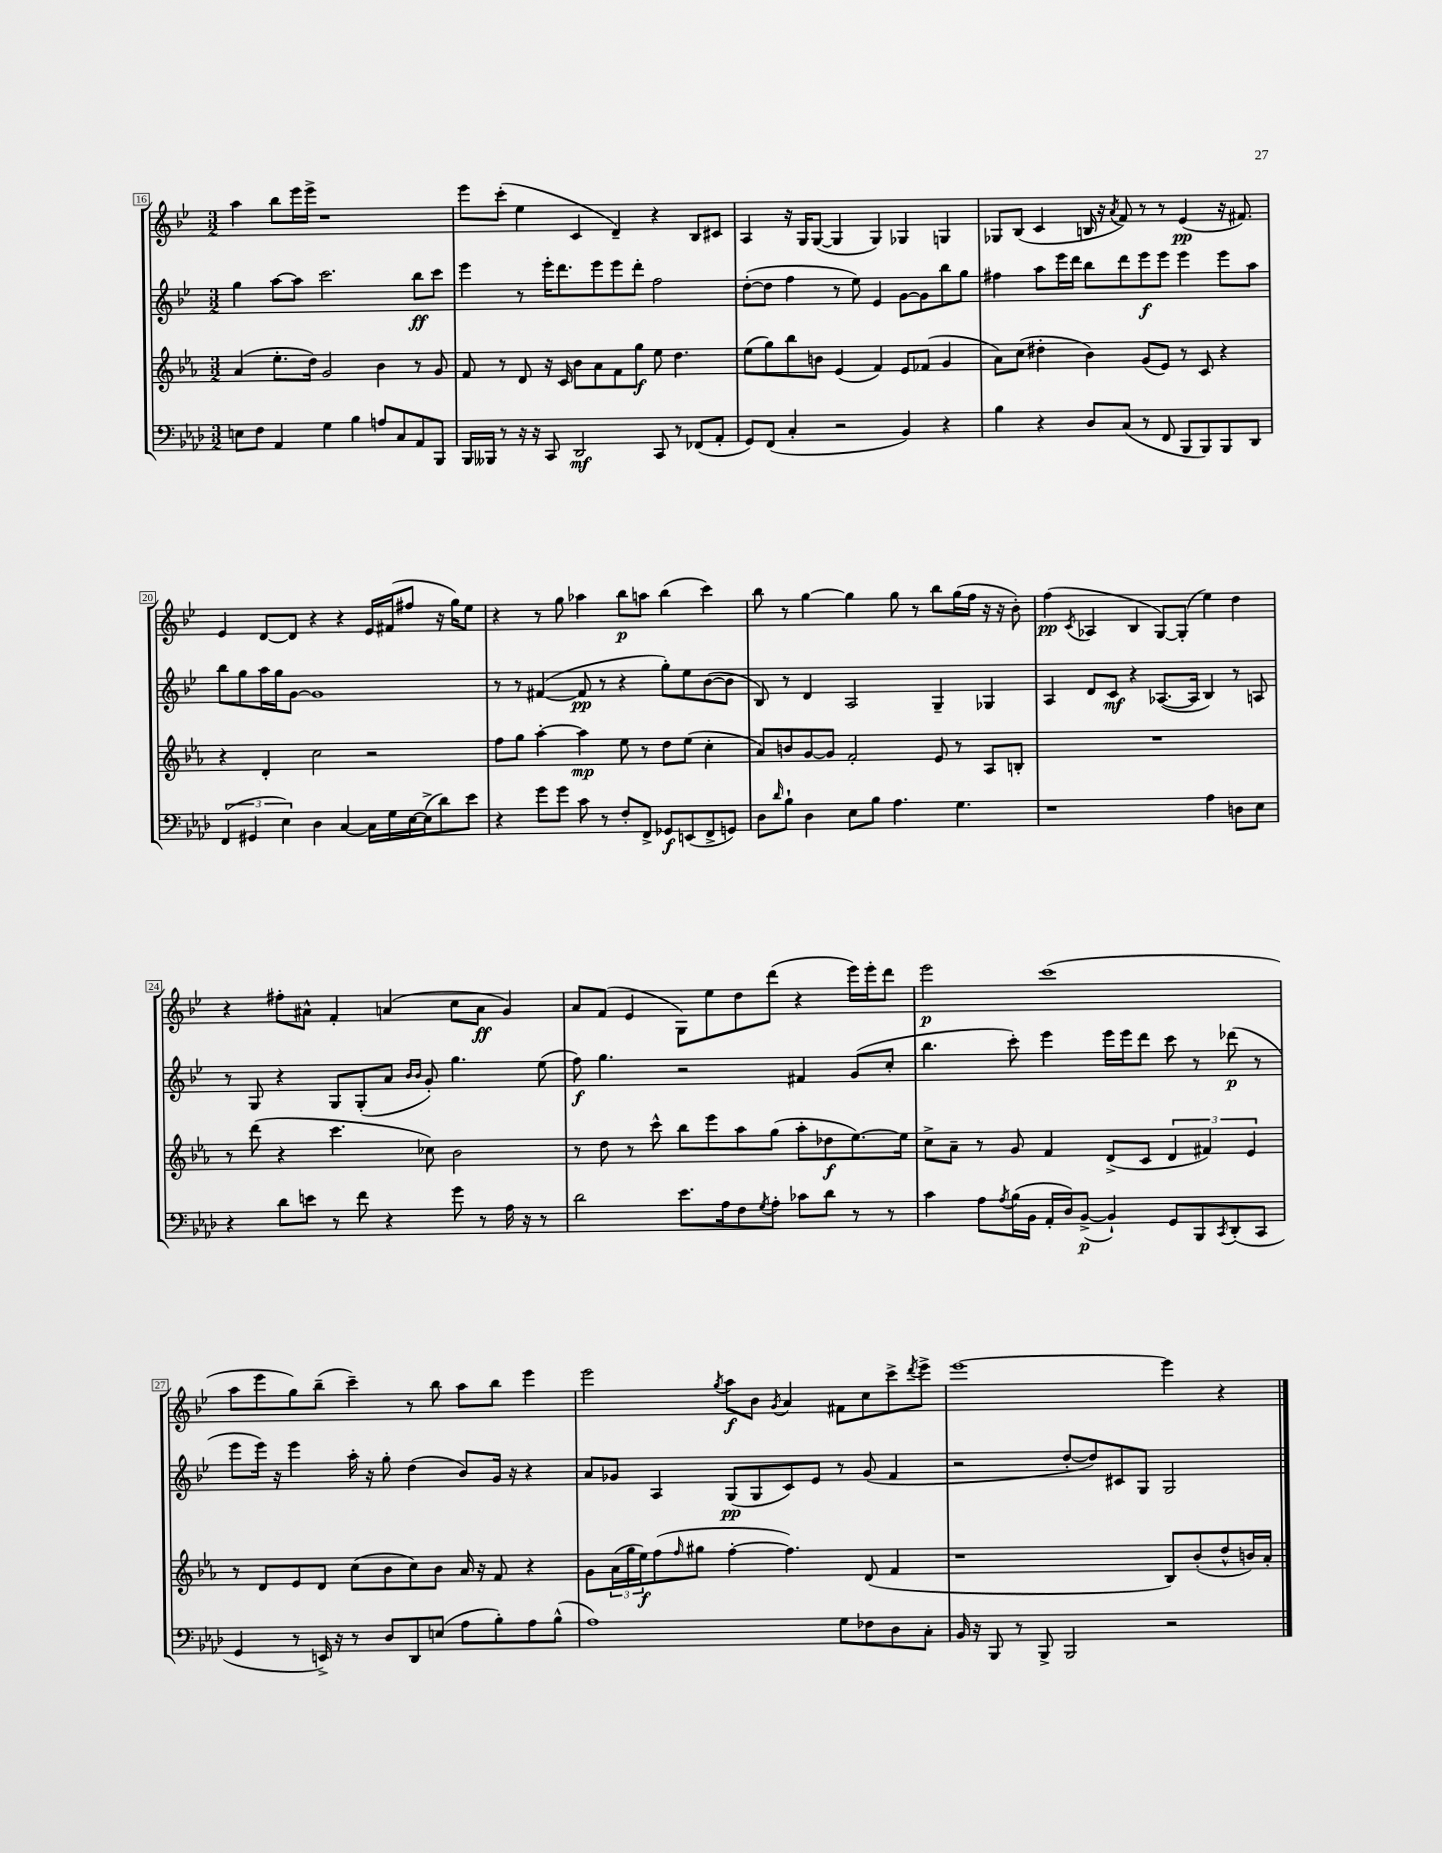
<<
\new StaffGroup <<
\new Staff = "s0" {
    \clef treble \key bes \major \numericTimeSignature \time 3/2
    a''4 bes''8 ees'''16 ees'''16-> r1 |
    ees'''8 c'''8-.( ees''4 c'4 d'4--) r4 bes8 cis'8 |
    a4 r16 g16 g8~( g4 g4) ges4 g4 |
    ges8 bes8( c'4 b16 r16 \acciaccatura { a'8 } f'8) r8 r8 ees'4\pp( r16 fis'8.) |
    ees'4 d'8~ d'8 r4 r4 ees'16 fis'16( fis''8 r16 g''16) ees''8 |
    r4 r8 g''8 aes''4 bes''8\p a''8 bes''4( c'''4) |
    bes''8 r8 g''4~ g''4 g''8 r8 bes''8 g''16( f''16 r16 r16 bes'8-.) |
    f''4\pp( \acciaccatura { c'8 } aes4 bes4 g8~) g8-.( ees''4) d''4 |
    r4 fis''8-. ais'8-^ f'4-. a'4( c''8 a'8\ff g'4) |
    a'8 f'8( ees'4 g8) ees''8 d''8 d'''8( r4 ees'''16) ees'''16-. d'''8 |
    ees'''2\p c'''1( |
    a''8 ees'''8 g''8) bes''8--( c'''4--) r8 bes''8 a''8 bes''8 ees'''4 |
    ees'''2 \acciaccatura { g''8 } a''8\f bes'8 \acciaccatura { g'8 } a'4 fis'8 c''8 c'''8-> \acciaccatura { d'''8 } ees'''8-> |
    ees'''1~ ees'''4 r4 \bar "|." |
}
\new Staff = "s1" {
    \clef treble \key bes \major \numericTimeSignature \time 3/2
    g''4 a''8~ a''8 c'''2. bes''8\ff c'''8 |
    ees'''4 r8 ees'''16-. d'''8. ees'''8 ees'''8 d'''8-. f''2 |
    d''8~-.( d''8 f''4 r8 ees''8) ees'4 g'8~ g'8 bes''8 g''8 |
    fis''4 a''8 ees'''16 d'''16 bes''8 d'''8 ees'''8\f ees'''8 ees'''4 ees'''8 a''8 |
    bes''8 g''8 a''16 g''16 g'8~ g'1 |
    r8 r8 fis'4~( fis'8\pp r8 r4 g''8-.) ees''8 bes'8~( bes'8 |
    bes8) r8 d'4 a2 g4-- ges4 |
    a4 d'8 c'8\mf r4 aes8.~( aes16 bes4) r8 a8 |
    r8 g8 r4 g8 g8-.( a'8 \grace { bes'16 bes'16 } g'8-.) g''4. ees''8( |
    f''8\f) g''4. r2 fis'4 g'8( c''8-. |
    bes''4. c'''8-.) ees'''4 ees'''16 ees'''16 d'''8 c'''8 r8 des'''8\p( r8 |
    ees'''8 ees'''16) r16 ees'''4 a''16-. r16 g''8-. d''4( bes'8) g'16 r16 r4 |
    a'8 ges'8 a4 g8\pp( g8 c'8) ees'8 r8 ges'8( f'4 |
    r2 d''8~-. d''8) cis'8 g8 g2 \bar "|." |
}
\new Staff = "s2" {
    \clef treble \key ees \major \numericTimeSignature \time 3/2
    aes'4( ees''8.-. d''16) g'2 bes'4 r8 g'8 |
    f'8 r8 d'8 r16 c'16 bes'8 aes'8 f'8 g''8\f ees''8 d''4. |
    ees''8( g''8) bes''8 b'8 ees'4( f'4) ees'8 fes'8( g'4 |
    aes'8) c''8( dis''4-. bes'4) g'8( ees'8) r8 c'8 r4 |
    r4 d'4-. c''2 r2 |
    f''8 g''8 aes''4~-. aes''4\mp ees''8 r8 d''8 ees''8( c''4-. |
    aes'8) b'8 g'8~ g'8 f'2-. ees'8 r8 aes8 b8-. |
    R1. |
    r8 d'''8( r4 c'''4. ces''8) bes'2 |
    r8 d''8 r8 c'''8-^ bes''8 ees'''8 aes''8 g''8( aes''8-. des''8\f ees''8.~) ees''16 |
    c''8-> aes'8-- r8 g'8 f'4 d'8->( c'8 \tuplet 3/2 { d'4 fis'4) ees'4 } |
    r8 d'8 ees'8 d'8 c''8( bes'8 c''8) bes'8 aes'16 r16 f'8 r4 |
    g'8 \tuplet 3/2 { aes'16( g''16 ees''16\f) } f''8( \grace { f''16 } gis''8 f''4~-. f''4.) d'8( f'4 |
    r1 bes8) bes'8-.( d''8-^ b'16) aes'16-. \bar "|." |
}
\new Staff = "s3" {
    \clef bass \key aes \major \numericTimeSignature \time 3/2
    e8 f8 aes,4 g4 bes4 a8 c8 aes,8 bes,,8 |
    bes,,16 beses,,16 r8 r16 r16 c,8 des,2\mf c,8 r8 fes,8( aes,8-. |
    g,8) f,8( c4-. r2 bes,4) r4 |
    bes4 r4 des8 c8( r8 f,8 bes,,8 bes,,8) bes,,8 des,8 |
    \tuplet 3/2 { f,4( gis,4 ees4) } des4 c4~ c16 g16 ees16~ ees16->( des'8) ees'8 |
    r4 g'8 g'8 c'8 r8 f8-. f,8-> ges,8\f e,8( f,8-> g,8) |
    des8 \grace { des'16 } bes8-! des4 ees8 bes8 aes4. g4. |
    r1 aes4 d8 ees8 |
    r4 des'8 e'8 r8 f'8 r4 g'8 r8 aes16 r16 r8 |
    des'2 ees'8. aes16 f8 \acciaccatura { g8 } aes8-. ces'8 des'8 r8 r8 |
    c'4 aes8 \acciaccatura { aes8 } bes16( bes,16 aes,16-. des16) bes,8~->\p( bes,4-!) g,8 bes,,8 \acciaccatura { c,8 } des,8-.( c,8 |
    g,4 r8 e,16->) r16 r8 des8 des,8 e8( aes8 bes8-.) aes8 bes8-^( |
    aes1) g8 fes8 des8 c8-. |
    bes,16 r16 bes,,8 r8 bes,,8-> bes,,2 r2 \bar "|." |
}
>>
>>
\layout { \context { \Score currentBarNumber = #16 \override BarNumber.stencil = #(make-stencil-boxer 0.1 0.3 ly:text-interface::print) } }
